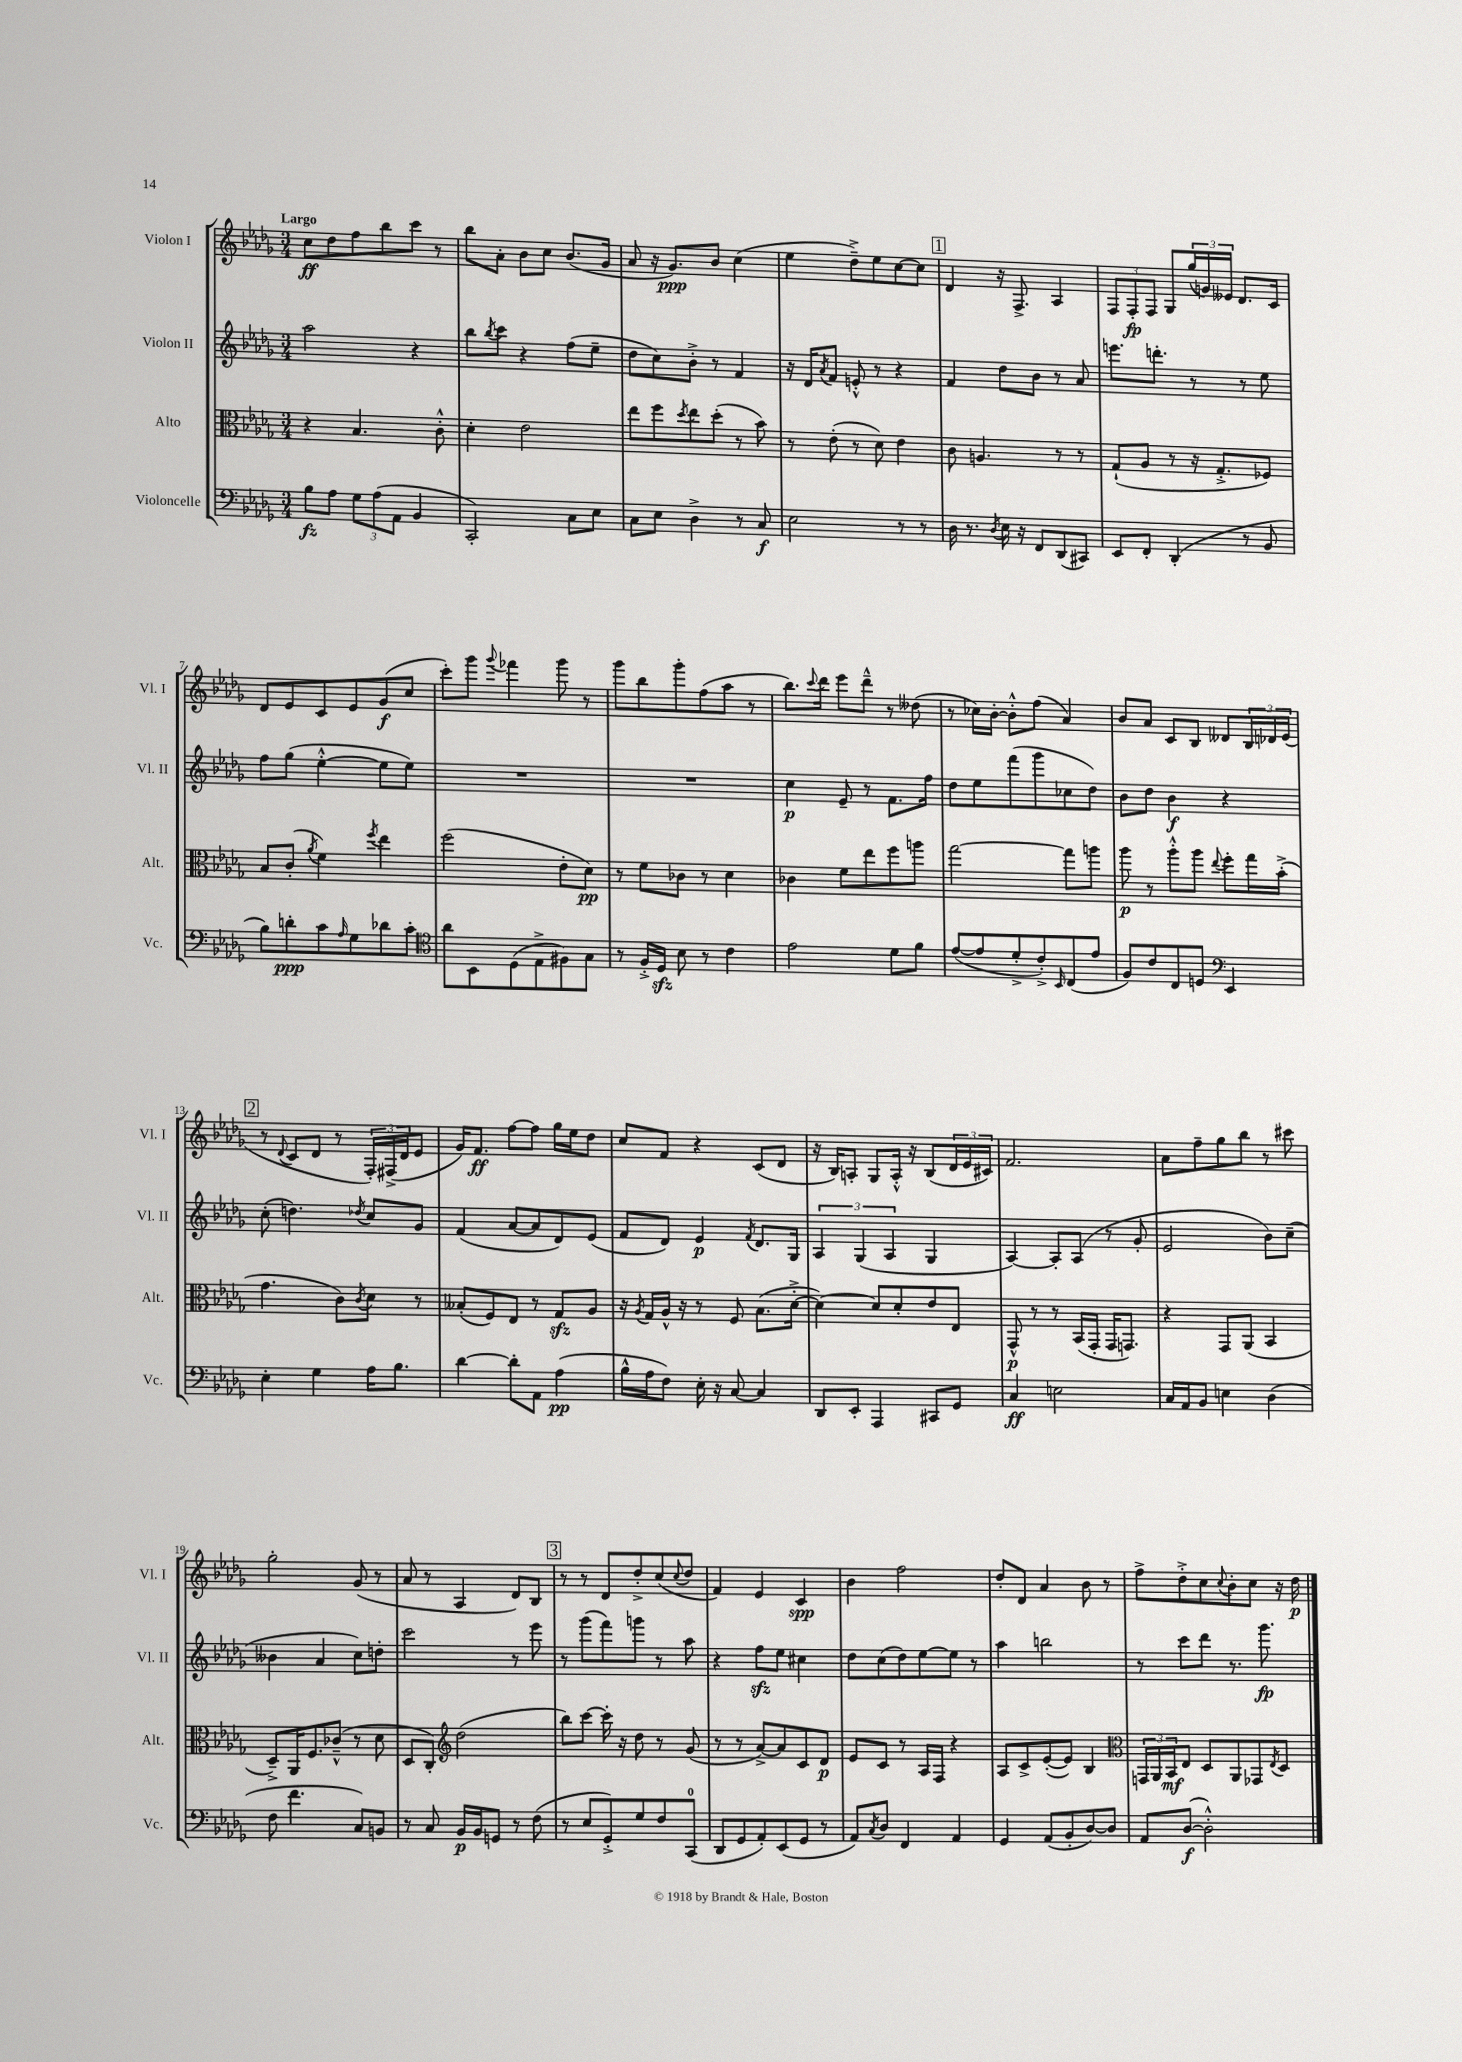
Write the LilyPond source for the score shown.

<<
\new StaffGroup <<
\new Staff = "s0" \with { instrumentName = "Violon I" shortInstrumentName = "Vl. I" } {
    \clef treble \key des \major \numericTimeSignature \time 3/4 \tempo "Largo"
    c''8\ff des''8 f''8 bes''8 c'''8 r8 |
    bes''8 aes'8-. bes'8 c''8 bes'8.( ges'16 |
    aes'8 r16 ges'8.\ppp) bes'8 c''4( |
    ees''4 des''8--->) ees''8 c''8~ c''8 |
    \mark \markup { \box "1" } des'4 r16 f8.-> aes4 |
    \tuplet 3/2 { f8 f8-.\fp f8 } ges8 \tuplet 3/2 { ges''16( g'16) eeses'16 } des'8. c'16 |
    des'8 ees'8 c'8 ees'8 ges'8\f( c''8 |
    c'''8-.) ges'''8 \appoggiatura { ges'''8 } fes'''4 ges'''8 r8 |
    ges'''8 bes''8 ges'''8-. f''8( aes''8 r8 |
    bes''8.) \appoggiatura { c'''8 } des'''16 ees'''8 des'''8---^ r8 deses''8( |
    r8 ces''16) bes'16~-. bes'8-.-^ f''8( aes'4) |
    bes'8 aes'8 c'8 bes8 deses'8 \tuplet 3/2 { bes16 des'16 ees'16( } |
    \mark \markup { \box "2" } r8 \appoggiatura { des'8 } c'8 des'8 r8 \tuplet 3/2 { f16-.) fis16->( des'16 } ees'8 |
    ges'16) f'8.\ff f''8~ f''8 ges''16 ees''16 des''8 |
    c''8 f'8 r4 c'8( des'8 |
    r16 bes16) a8-. ges8 a16-.-^ r16 bes8( \tuplet 3/2 { des'16 ees'16 cis'16) } |
    f'2. |
    aes'8 f''8-- ges''8 bes''8 r8 cis'''8 |
    ges''2-. ges'8( r8 |
    aes'8 r8 aes4 des'8) bes8 |
    \mark \markup { \box "3" } r8 r8 des'8 des''8-.-> c''8( \appoggiatura { c''8 } des''8 |
    f'4) ees'4 c'4\spp |
    bes'4 f''2 |
    des''8-. des'8 aes'4 bes'8 r8 |
    f''8-> des''8-.-> c''8 \appoggiatura { c''8 } bes'8-. c''8 r16 des''16\p \bar "|." |
}
\new Staff = "s1" \with { instrumentName = "Violon II" shortInstrumentName = "Vl. II" } {
    \clef treble \key des \major \numericTimeSignature \time 3/4
    aes''2 r4 |
    bes''8 \acciaccatura { bes''8 } c'''8 r4 f''8( ees''8-- |
    des''8 c''8) bes'8-.-> r8 f'4 |
    r16 des'16 \acciaccatura { aes'8 } f'8 e'8-.-^ r8 r4 |
    \mark \markup { \box "1" } f'4 des''8 bes'8 r8 aes'8 |
    e'''8. d'''8.-. r8 r8 ees''8 |
    f''8 ges''8( ees''4~-.-^ ees''8 ees''8) |
    R2. |
    R2. |
    c''4\p ees'8-- r8 f'8. f''16 |
    des''8 ees''8 f'''8( ges'''8 ces''8 des''8) |
    bes'8 des''8 bes'4\f r4 |
    \mark \markup { \box "2" } c''8-.( d''4.) \acciaccatura { des''8 } c''8 ges'8 |
    f'4( aes'8~ aes'8 des'8) ees'8( |
    f'8 des'8) ees'4\p \acciaccatura { f'8 } des'8. ges16 |
    \tuplet 3/2 { aes4 ges4( aes4 } ges4 |
    aes4~) aes8-. aes8( r8 ges'8-. |
    ees'2 bes'8) c''8--( |
    beses'4 aes'4 c''8) d''8-. |
    c'''2 r8 ees'''8 |
    \mark \markup { \box "3" } r8 ges'''8( f'''8) g'''8 r8 aes''8 |
    r4 f''8\sfz ees''8 cis''4 |
    des''8 c''8( des''8) ees''8~ ees''8 r8 |
    aes''4 b''2 |
    r8 c'''8 des'''8 r8. ges'''8.\fp \bar "|." |
}
\new Staff = "s2" \with { instrumentName = "Alto" shortInstrumentName = "Alt." } {
    \clef alto \key des \major \numericTimeSignature \time 3/4
    r4 bes4. c'8-.-^ |
    des'4-. ees'2 |
    ees''8 f''8 \acciaccatura { des''8 } ees''8 des''8-.( r8 bes'8) |
    r8 ees'8-.( r8 des'8) ees'4 |
    \mark \markup { \box "1" } c'8 a4. r8 r8 |
    ges8-!( aes8 r8 r16 ges8.-.-> fes8) |
    bes8 c'8-.( \acciaccatura { aes'8 } f'4) \acciaccatura { f''8 } ees''4 |
    f''2( ees'8-. des'8\pp) |
    r8 f'8 ces'8 r8 des'4 |
    ces'4 f'8 ees''8 f''8 a''8 |
    ges''2~ ges''8 a''8 |
    aes''8\p r8 aes''8-.-^ aes''8 \appoggiatura { ees''8 } f''8-. ges''16 bes'16-.->( |
    \mark \markup { \box "2" } ges'4. c'8) \acciaccatura { c'8 } des'8 r8 |
    beses8-.( f8) ees8 r8 ges8\sfz aes8 |
    r16 \acciaccatura { aes8 } ges16 aes16-^ r16 r8 f8 bes8.( des'16~-.-> |
    des'4~) des'8 des'8-. ees'8 ees8 |
    ges,8-^\p r8 r8 bes,16( ges,16-. ges,16 g,8.) |
    r4 ges,8 aes,8( bes,4 |
    des8--->) aes,16 f8. ces'8---^( r8 des'8 |
    des8 c8-.) \clef treble des''2( |
    \mark \markup { \box "3" } bes''8) c'''8~ c'''16-. r16 des''8 r8 ges'8( |
    r8 r8 aes'8~->) aes'8 c'8 des'8\p |
    ees'8 c'8 r8 aes16 f16 r4 |
    aes8 c'8-> ees'8~-.( ees'8) bes4 |
    \clef alto \tuplet 3/2 { g,16 aes,16 bes,16\mf } ees8 des8 aes,8 ges,8 \acciaccatura { ees8 } des8 \bar "|." |
}
\new Staff = "s3" \with { instrumentName = "Violoncelle" shortInstrumentName = "Vc." } {
    \clef bass \key des \major \numericTimeSignature \time 3/4
    bes8\fz aes8 \tuplet 3/2 { ges8 aes8( aes,8 } bes,4 |
    c,2-.) c8 ees8 |
    c8 ees8 des4-> r8 c8\f |
    ees2 r8 r8 |
    \mark \markup { \box "1" } des16 r8. \acciaccatura { des8 } ees16 r16 f,8 des,8( cis,8) |
    ees,8 f,8-. des,4-.( r8 bes,8 |
    bes8) d'8-.\ppp c'8 \grace { aes16 } ges8 des'8 c'8-. |
    \clef tenor aes'8 bes,8 des8( ees8-> fis8) ges8 |
    r8 f16-.-> des16\sfz bes8 r8 c'4 |
    ees'2 des'8 f'8 |
    ees'8~( ees'8 des'8-.-> c'8-.->) \grace { bes,16 } c8( ees'8 |
    f8) c'8 c8 d8 \clef bass ees,4 |
    \mark \markup { \box "2" } ees4-. ges4 aes16 bes8. |
    des'4~ des'8-. aes,8 aes4\pp( |
    bes16-^ aes16 f8) ees16-. r16 c8~ c4 |
    des,8 ees,8-. aes,,4 cis,8 ges,8 |
    c4\ff e2 |
    c16 aes,16 bes,8 e4 des4( |
    f8 f'4. c8) b,8 |
    r8 c8 bes,16\p bes,16 g,8 r8 f8( |
    \mark \markup { \box "3" } r8 ees8 ges,8-.->) ges8 f8 c,8-0( |
    des,8 ges,8 aes,8-.) ees,8( ges,8 r8 |
    aes,8) \acciaccatura { c8 } des8 f,4 aes,4 |
    ges,4 aes,8( bes,8-. des8~) des8 |
    aes,8 des8~\f( des2-.-^) \bar "|." |
}
>>
>>
